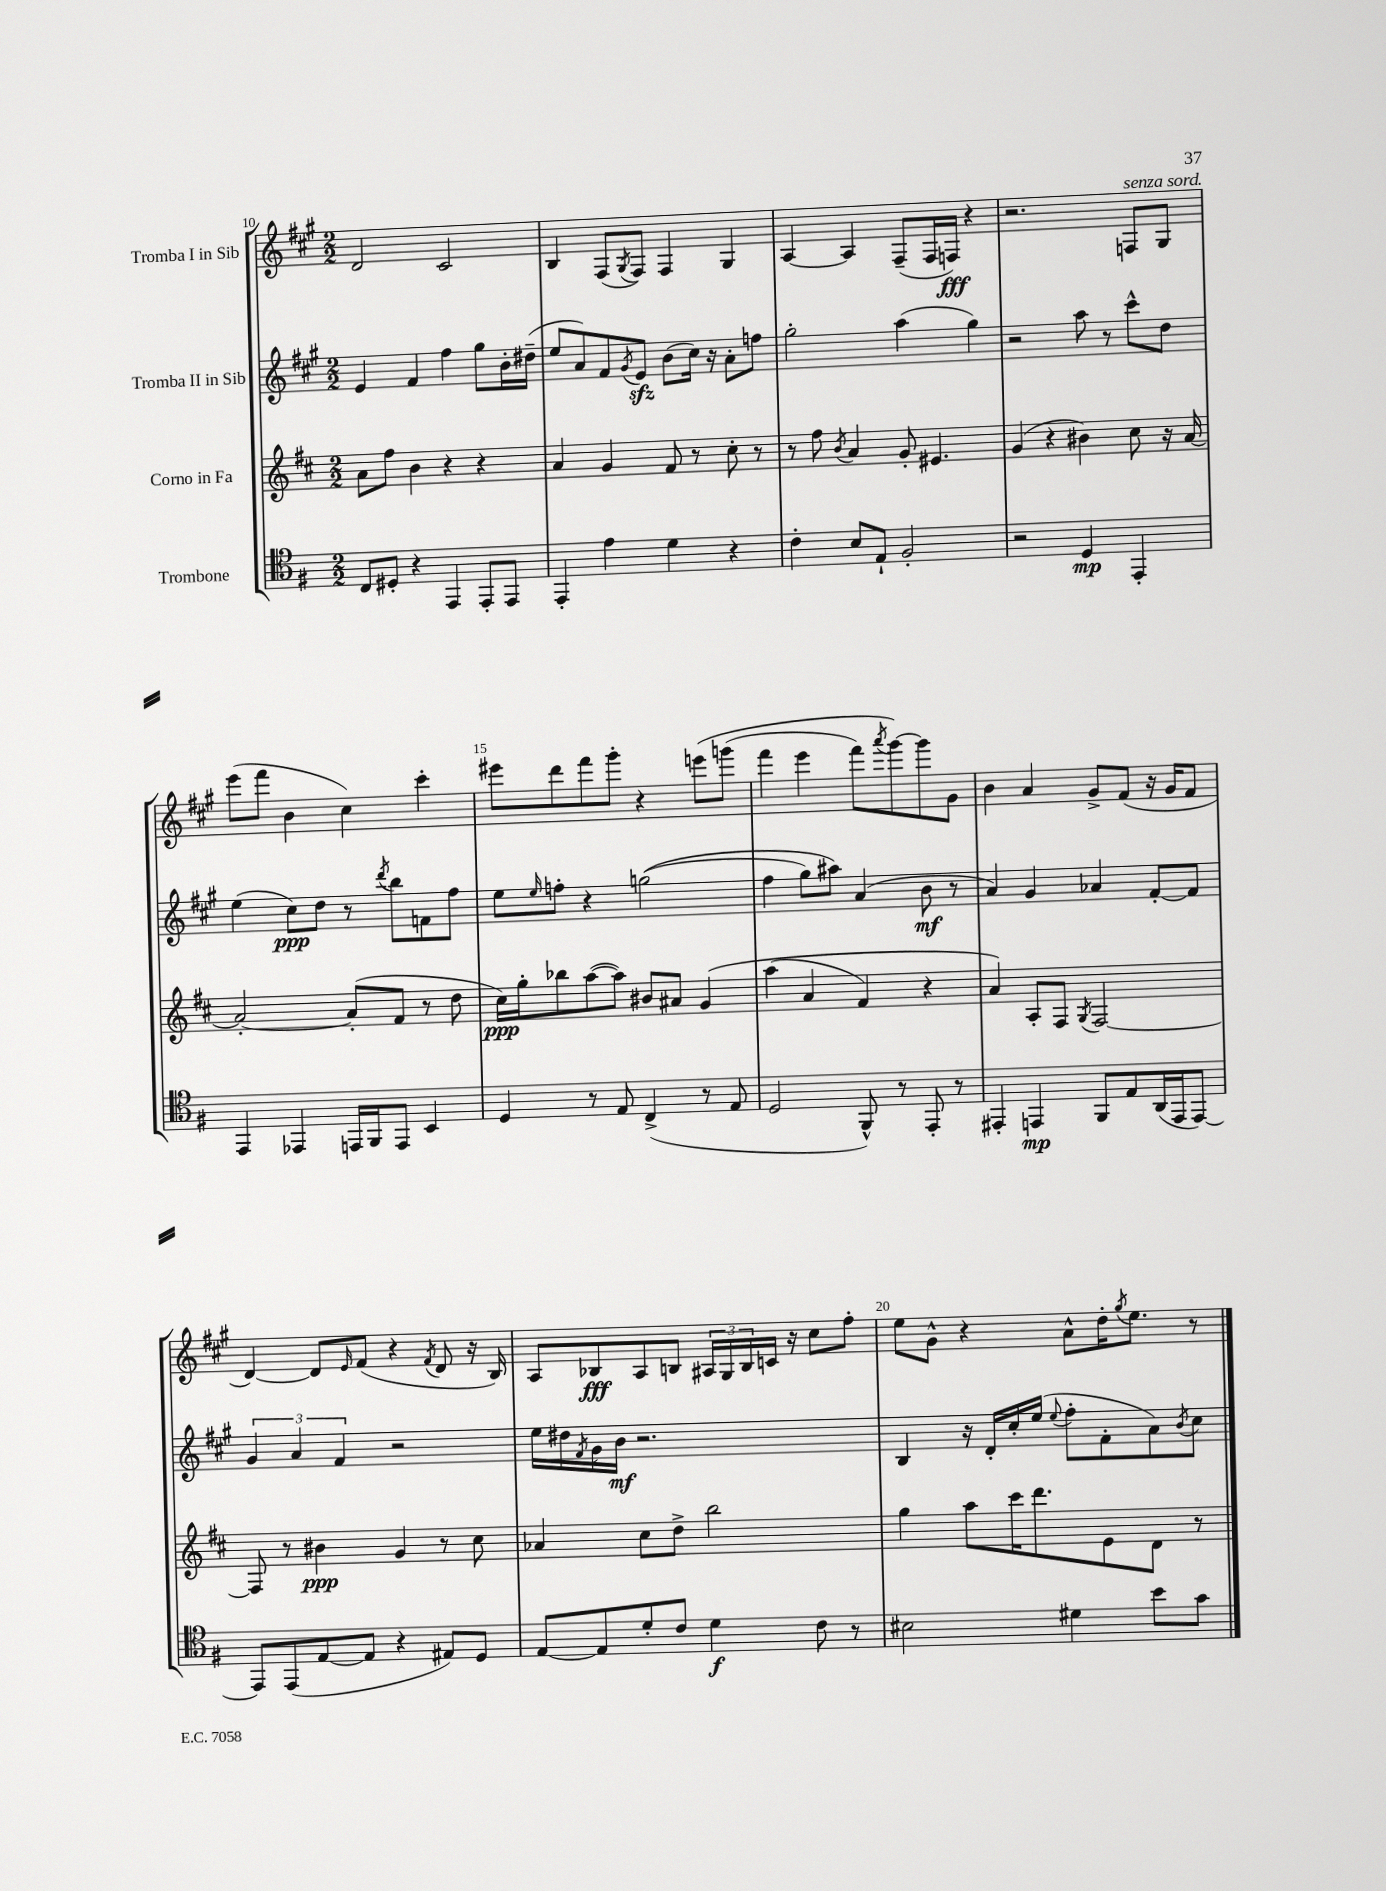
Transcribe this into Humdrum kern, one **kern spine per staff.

**kern	**kern	**kern	**kern
*staff4	*staff3	*staff2	*staff1
*clefC4	*clefG2	*clefG2	*clefG2
*k[f#]	*k[f#c#]	*k[f#c#g#]	*k[f#c#g#]
*M2/2	*M2/2	*M2/2	*M2/2
8C	8a	4e	2d
8D#'	8ff#	.	.
4r	4b	4f#	.
4EE	4r	4ff#	2c#
8EE'	4r	8gg#	.
8EE	.	16b'	.
.	.	(16dd#~	.
=	=	=	=
4EE'	4a	8ee	4B
.	.	8a)	.
4e	4g	8f#	(8F#
.	.	8qg#	8qG#
.	.	8e	8F#)
4d	8f#	(8b	4F#
.	8r	16cc#)	.
.	.	16r	.
4r	8cc#'	8a'	4G#
.	8r	8ff	.
=	=	=	=
4c'	8r	2gg#'	[4A
.	8ff#	.	.
.	8qb	.	.
8B	4a	.	4A]
8E`	.	.	.
2F#'	8g'	(4aa	(8F#~
.	4.e#	.	16F#
.	.	.	16F)
.	.	4gg#)	4r
=	=	=	=
2r	(4g	2r	2.r
.	4r	.	.
4D	4b#)	8aa	.
.	.	8r	.
4EE'	8cc#	8ccc#^^	8F
.	16r	8dd	8G#
.	[16a	.	.
=	=	=	=
4EE	2a'_	(4ee	(8eee
.	.	.	8fff#
4EE-	.	8cc#)	4b
.	.	8dd	.
16EE	(8a']	8r	4cc#)
16FF#	.	.	.
.	.	8qddd	.
8EE	8f#	8bb	.
4BB	8r	8f	4ccc#'
.	8dd	8ff#	.
=	=	=	=
4D	16cc#)	8ee	8eee#
.	16gg'	.	.
.	.	16qqee	.
.	8bb-	8ff'	8ddd
8r	([8aa	4r	8fff#
8E	8aa])	.	8ggg#'
(4C^	8b#	&((2gg	4r
.	8a#	.	.
8r	&(4g	.	&(8eee
8E	.	.	(8ggg
=	=	=	=
2D	(4aa	4ff#	4fff#
.	4a	8gg#)	4eee
.	.	8aa#&)	.
8FF#^^)	4f#)	(4a	8fff#)
.	.	.	8qaaa
8r	.	.	[8ggg#&)
8EE'	4r	8b	8ggg#]
8r	.	8r	8g#
=	=	=	=
4EE#'	4a&)	4a)	4b
4EE	8A'	4g#	4a
.	8F#	.	.
.	8qG	.	.
8FF#	[2F#	4a-	8g#^
8E	.	.	(8f#
(16AA	.	[8f#'	16r
16EE	.	.	16g#
[8EE)	.	8f#]	8f#
=	=	=	=
8EE]	8F#]	6g#	[4d)
(8EE	8r	.	.
.	.	6a	.
[8E	4b#	.	8d]
.	.	6f#	.
.	.	.	16qqe
8E]	.	.	(8f#
4r	4g	2r	4r
.	.	.	8qf#
8E#)	8r	.	8d
8D	8cc#	.	16r
.	.	.	16B)
=	=	=	=
[8E	4a-	16ee	8A
.	.	16dd#	.
.	.	8qf#	.
8E]	.	16g#	8B-
.	.	16b	.
8d'	8cc#	2.r	8A
8c	8dd^	.	8B
4d	2bb	.	24A#
.	.	.	24G#
.	.	.	24B
.	.	.	16c
.	.	.	16r
8c	.	.	8cc#
8r	.	.	8ff#'
=	=	=	=
2B#	4gg	4B	8ee
.	.	.	8g#^^
.	8aa	16r	4r
.	.	16d'	.
.	16ccc#	16cc#'	.
.	8.ddd	(16ee	.
.	.	8qqee	.
4d#	.	8ff#'	8a^^
.	8e	8f#'	16dd'
.	.	.	8qgg#
.	.	.	8.ee
8b	8d	8a)	.
.	.	8qb	.
8g	8r	8cc#	8r
==	==	==	==
*-	*-	*-	*-
